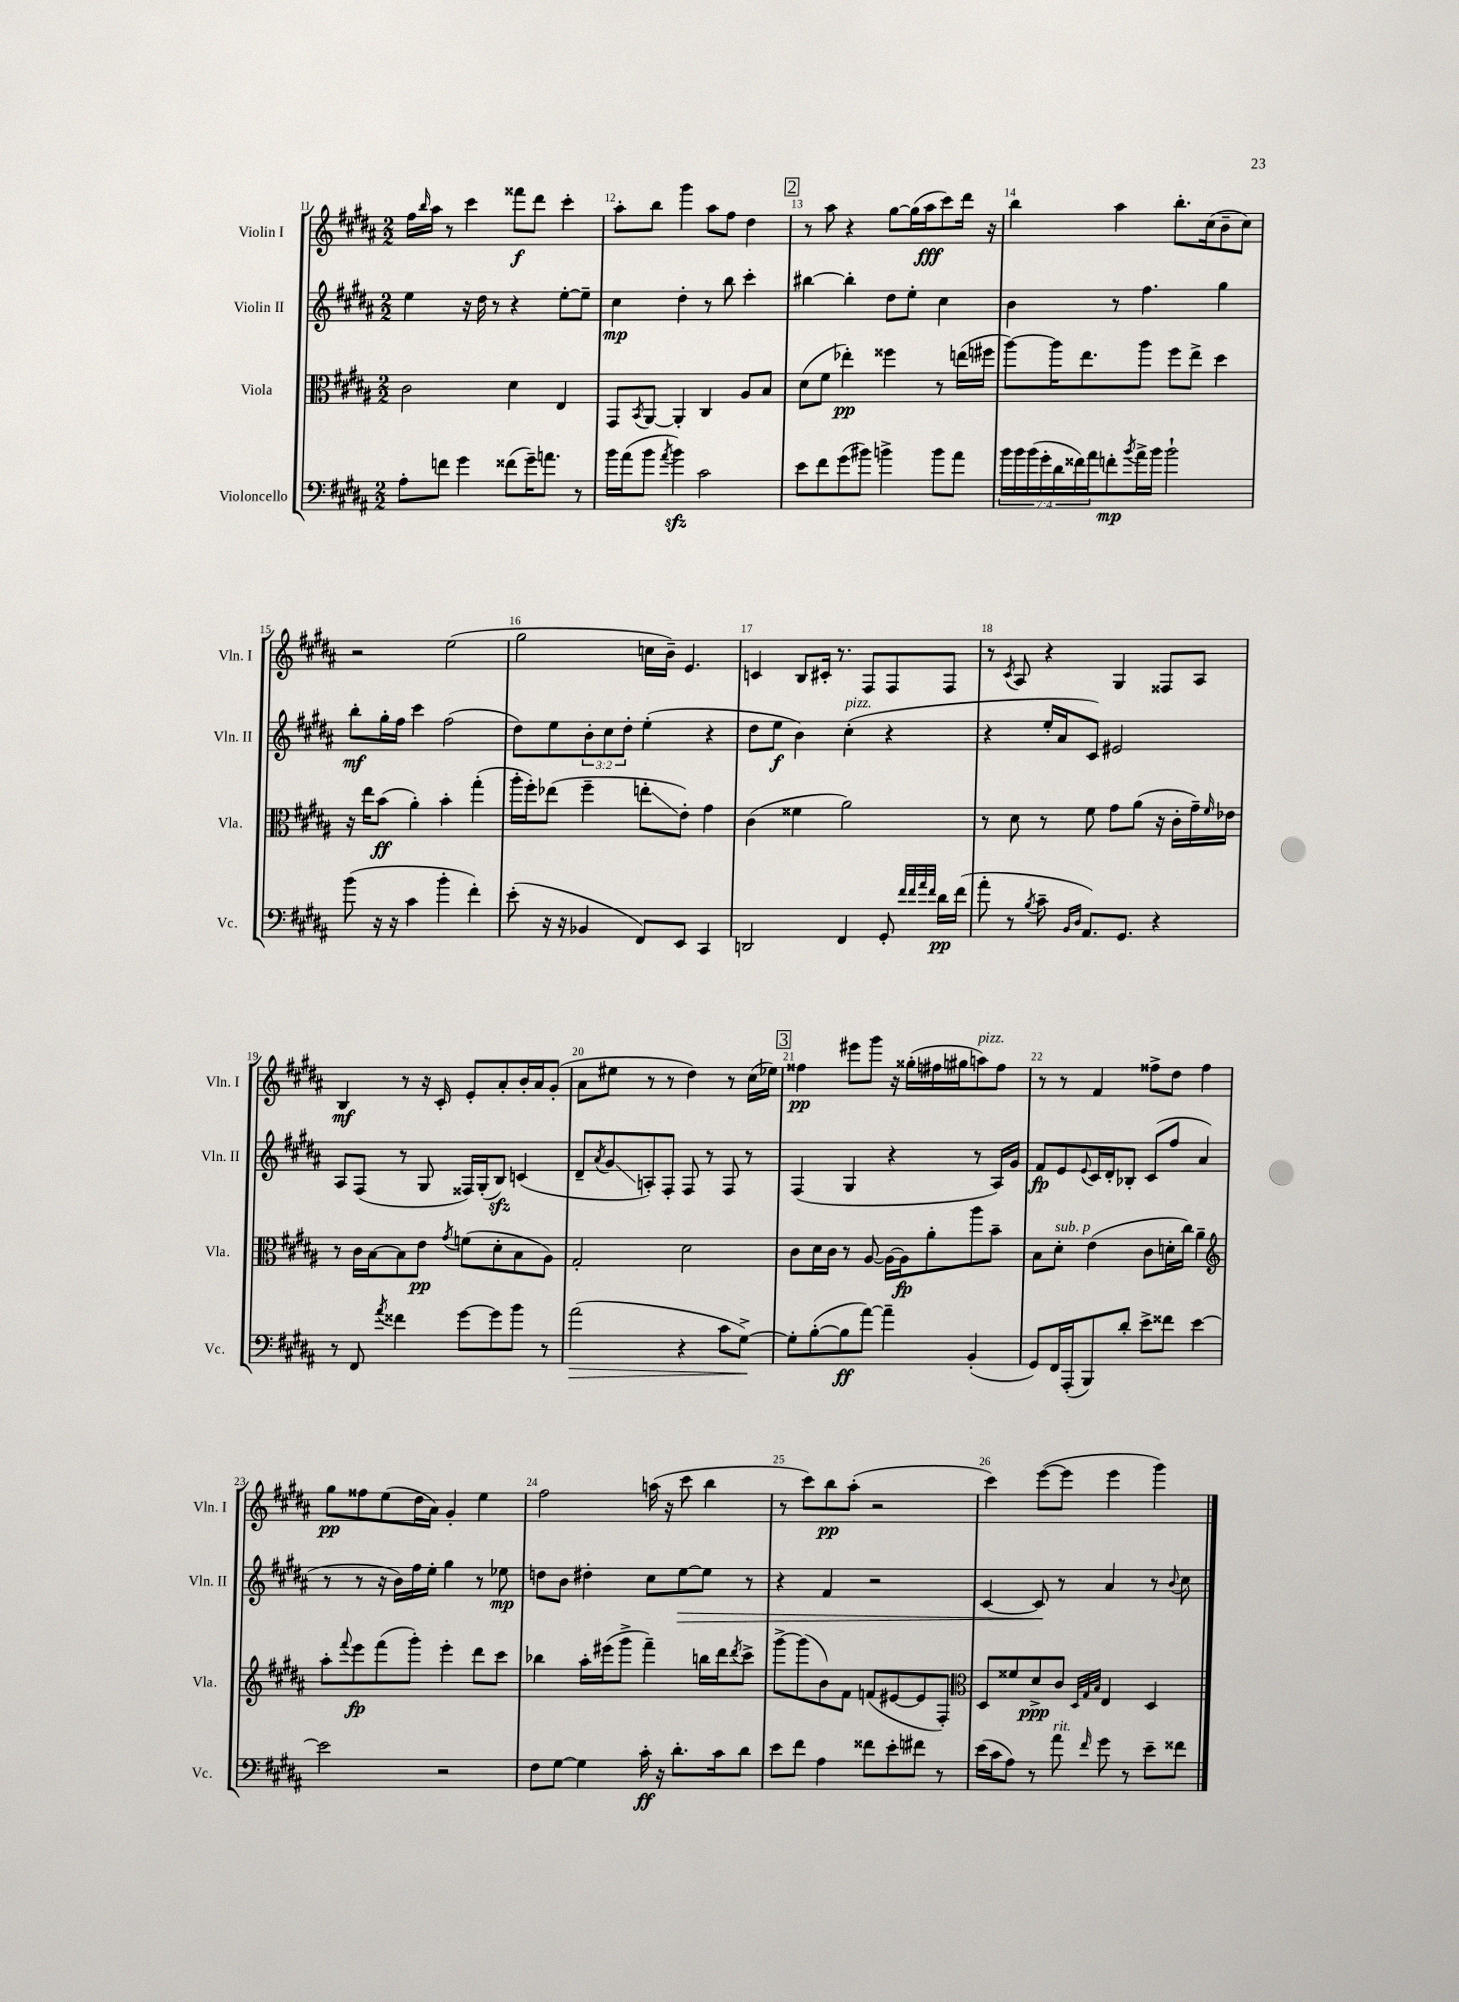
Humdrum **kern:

**kern	**kern	**kern	**kern
*staff4	*staff3	*staff2	*staff1
*clefF4	*clefC3	*clefG2	*clefG2
*k[f#c#g#d#a#]	*k[f#c#g#d#a#]	*k[f#c#g#d#a#]	*k[f#c#g#d#a#]
*M2/2	*M2/2	*M2/2	*M2/2
8A#'	2c#	4ee	16ff#
.	.	.	16qqbb
.	.	.	16aa#
8f	.	.	8r
4g#	.	16r	4ccc#
.	.	16dd#	.
.	.	8r	.
(8f##	4d#	4r	8fff##
16g#~)	.	.	8ddd#
8.a	.	.	.
.	4E	[8ee'	4ccc#'
8r	.	8ee~]	.
=	=	=	=
16b	8GG#	4cc#	8aa#'
(16a#	.	.	.
.	8qBB	.	.
8b	[8AA#	.	8bb
8qa#	.	.	.
4b)	4AA#']	4dd#'	4ggg#
2c#	4C#	8r	8aa#
.	.	8bb	8ff#
.	8A#	4ccc#'	4dd#
.	8B	.	.
=	=	=	=
8e	(8d#	[4bb#	8r
8f#	8f#	.	8aa#
(8g#	4ee-')	4bb#']	4r
8b#)	.	.	.
4b^	4ff##	8dd#	[8gg#
.	.	8ee'	(16gg#]
.	.	.	16aa#
8b	8r	4cc#	8ccc#)
8a#	(16ee	.	16ddd#
.	16ff#	.	16r
=	=	=	=
28b	[8aa#)	4b	4bb
28b	.	.	.
(28b	.	.	.
28g#'	.	.	.
.	16aa#]	.	.
28d#	.	.	.
28f##)	.	.	.
.	8.ee	.	.
28a#	.	.	.
8f'	.	8r	4aa#
8qb	.	.	.
16a#^	8aa#	4.ff#	.
16b	.	.	.
2b`	8ff#	.	8.bb'
.	8ee^	.	.
.	.	.	(16cc#
.	4dd#	4gg#	8b~
.	.	.	8cc#)
=	=	=	=
(8b	16r	8bb'	2r
.	16ee	.	.
16r	(8b	16gg#'	.
16r	.	16ff#	.
4c#	4a#')	4ccc#	.
4b'	4b'	(2ff#	(2ee
4f#')	(4gg#'	.	.
=	=	=	=
(8e'	16aa#'	8dd#)	2gg#
.	16ff#')	.	.
16r	(8ee-	8ee	.
16r	.	.	.
4BB-	4ff#~	12b'	.
.	.	12cc#	.
.	.	12dd#'	.
8FF#)	8ee'	(4ee'	16cc
.	.	.	16b~)
8EE	8e')	.	4.e
4CC#	4g#	4r	.
=	=	=	=
2DD	(4c#	8dd#	4c
.	.	8ee	.
.	4f##	4b)	8B
.	.	.	16c#'
.	.	.	8.r
4FF#	2a#)	(4cc#'	.
.	.	.	8F#
8GG#'	.	4r	8F#
32qqf#	.	.	.
32qqf#	.	.	.
32qqa#	.	.	.
32qqf#	.	.	.
16d#	.	.	8F#
(16f#	.	.	.
=	=	=	=
8a#'	8r	4r	8r
.	.	.	8qc#
8r	8d#	.	8A#
8qB	.	.	.
8c#~	8r	16ee'	4r
.	.	16a#	.
16qqBB	.	.	.
16qqD#	.	.	.
8.AA#)	8f#	8c#)	.
.	8g#	2e#	4G#
8.GG#	.	.	.
.	(8a#	.	.
4r	16r	.	8F##
.	16c#'	.	.
.	16g#~)	.	8A#
.	16qqf#	.	.
.	16e-	.	.
=	=	=	=
8r	8r	8A#	4B
8FF#	16c#	(8F#	.
.	[16B	.	.
8qa#	.	.	.
4f##	8B]	8r	8r
.	8e	8G#	16r
.	.	.	16c#'
.	8qg#	.	.
[8g#	(8f	16F##)	8e'
.	.	(16G#'	.
8g#]	8d#'	8B)	8a#'
8b	8B	(4c	16b'
.	.	.	16a#
8r	8A#)	.	(8g#'
=	=	=	=
(2a#	2G#'	8d#~	8a#
.	.	8qa#	.
.	.	8g#	8ee#
.	.	8A')	8r
.	.	8F#'	8r
4r	2d#	8F#	4dd#)
.	.	8r	.
8c#	.	8F#	8r
[8G#^)	.	8r	(16cc#
.	.	.	16ee-)
=	=	=	=
8G#']	8c#	(4F#	4ff##
([8B'	16d#	.	.
.	16c#	.	.
8B]	8r	4G#	8eee#
[8a#)	[8A#	.	8ggg#
4a#~]	16A#_	4r	16r
.	16A#]	.	(16gg##'
.	8a#'	.	16ff#
.	.	.	16gg#
(4BB'	8aa#	8r	8aa)
.	8b~	16A#)	8ff#
.	.	16g#	.
=	=	=	=
8GG#)	8B	8f#	8r
16FF#	8d#'	8e	8r
(16AAA#'	.	.	.
.	.	8qqe	.
8BBB)	(4e	16c#	4f#
.	.	16d#'	.
8d#'	.	8B-'	.
8e^	8c#	(8c#	8ff##^
8f##	16d'	8ff#	8dd#
.	16cc#)	.	.
[4e	4a#~	4a#	4ff##
=	=	=	=
*	*clefG2	*	*
2e]	8aa#'	8r	8gg#
.	8qqfff#	.	.
.	8eee	8r	8ff##
.	(8fff#	16r	(8ee
.	.	16b)	.
.	8ggg#')	16ff#	16dd#
.	.	16ee'	16a#)
2r	4eee'	4gg#	4g#'
.	8ddd#	8r	4ee
.	8ccc#	8ee-	.
=	=	=	=
8F#	4bb-	8dd	2ff#
[8G#	.	8b	.
4G#]	16aa#'	4dd#'	.
.	(16eee#	.	.
.	8ggg#^	.	.
16c#'	4fff#~)	8cc#	(16aa
16r	.	.	16r
8.d#'	.	[8ee	8ccc#
.	16bb	8ee]	4bb
16c#	16ddd#	.	.
.	8qddd#	.	.
8d#	8ccc#^	8r	.
=	=	=	=
8e	[8ggg#^	4r	8r
8f#	(8ggg#]	.	8ccc#)
4A#	8b)	4f#	8bb
.	8f#	.	(8aa#'
8f##	(8f	2r	2r
8e'	[8e#	.	.
8f#	8e#]	.	.
8r	8F#')	.	.
=	=	=	=
*	*clefC3	*	*
(16e	8D#	[4c#	4ccc#)
16c#	.	.	.
8A#)	8f##	.	.
8r	8d#^	8c#]	([8eee
8a#	8c#	8r	8eee]
.	32qqD#	.	.
.	32qqG#	.	.
16qqf#	32qqB	.	.
8g#	4E	4a#	4eee
8r	.	.	.
8e~	4D#	8r	4ggg#)
.	.	8qqb	.
8f##	.	8cc#	.
==	==	==	==
*-	*-	*-	*-
